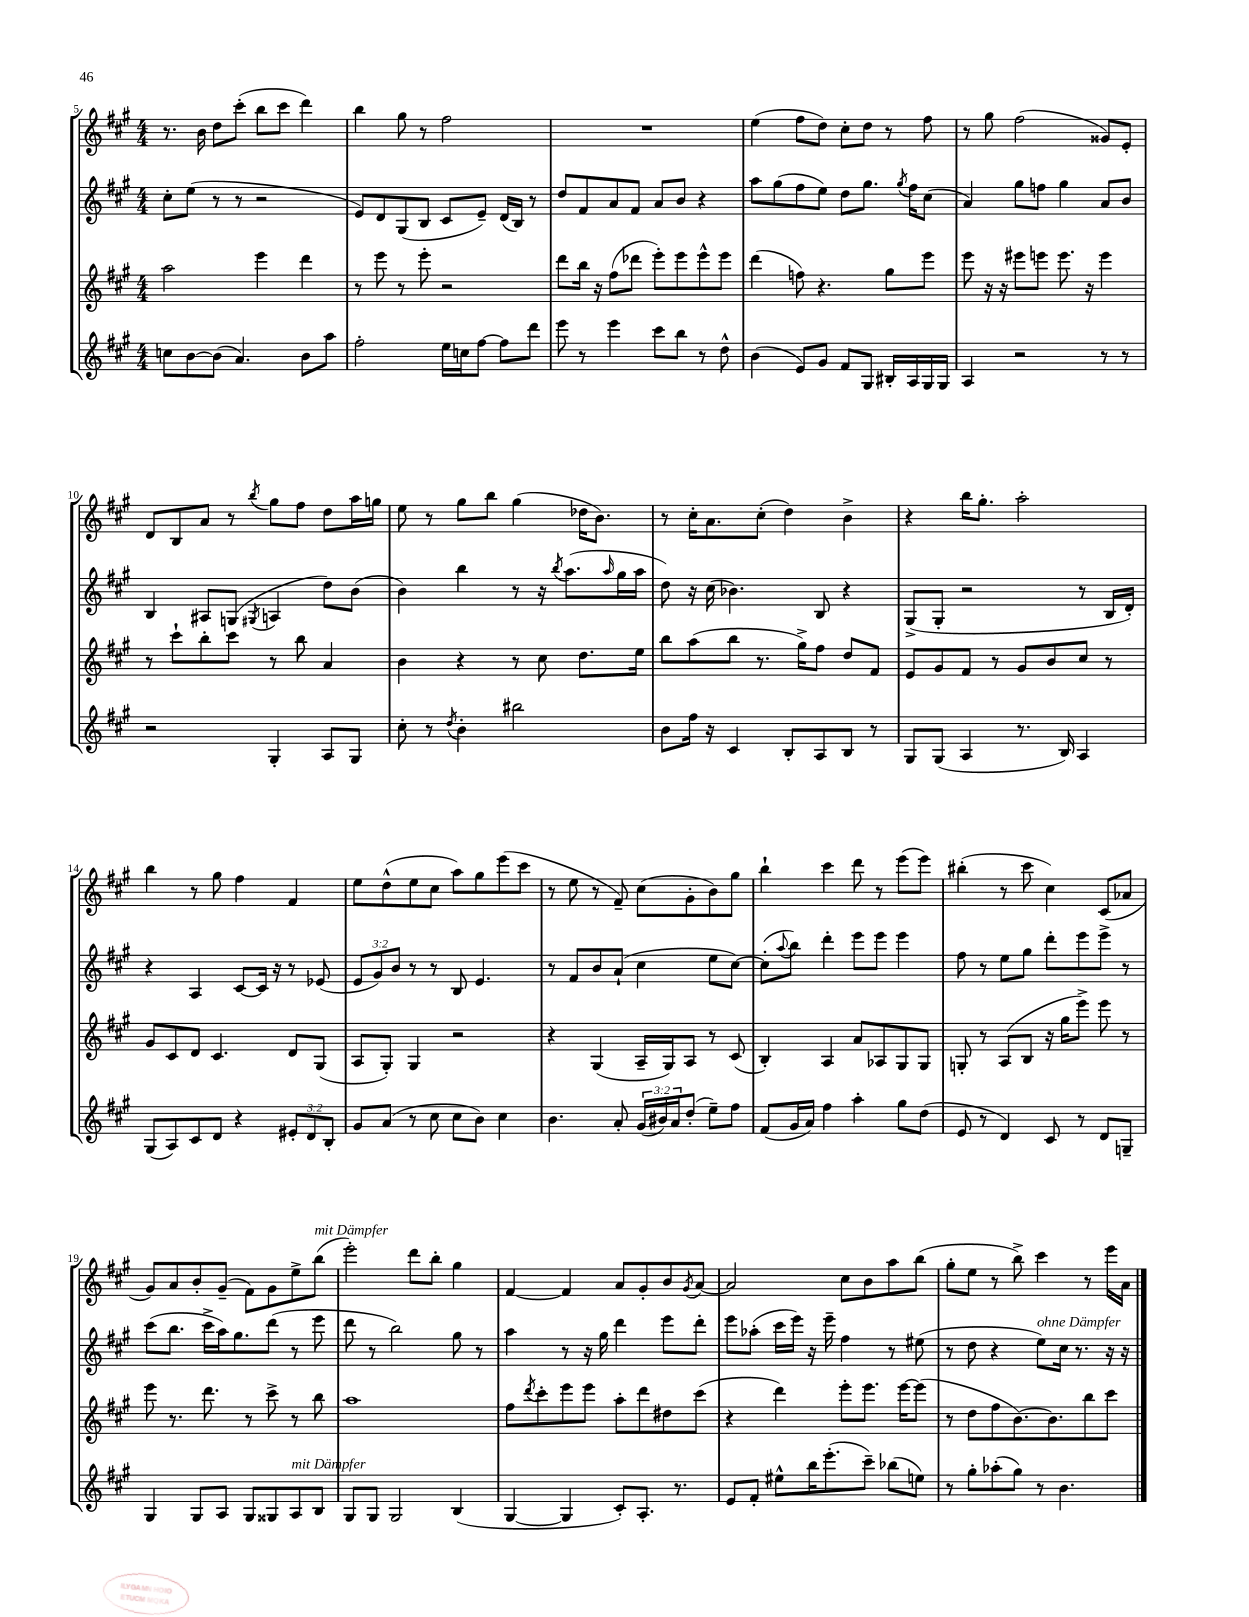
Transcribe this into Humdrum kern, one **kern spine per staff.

**kern	**kern	**kern	**kern
*part4	*part3	*part2	*part1
*staff4	*staff3	*staff2	*staff1
*clefG2	*clefG2	*clefG2	*clefG2
*k[f#c#g#]	*k[f#c#g#]	*k[f#c#g#]	*k[f#c#g#]
*M4/4	*M4/4	*M4/4	*M4/4
=5	=5	=5	=5
8ccn\L	2aa\	8cc#'\L	8.r
[8b\	.	(8ee\J	.
.	.	.	16b\
(8b\J]	.	8r	8dd\L
4.a/)	.	8r	(8ccc#'\J
.	4eee\	2r	8bb\L
.	.	.	8ccc#\J
8b\L	4ddd\	.	4ddd\)
8aa\J	.	.	.
=6	=6	=6	=6
2ff#'\	8r	8e/L)	4bb\
.	8eee\	8d/	.
.	8r	(8G#/	8gg#\
.	8eee'\	8B/J	8r
16ee\LL	2r	8c#/L	2ff#\
16ccn\J	.	.	.
[8ff#\J	.	8e~/J)	.
8ff#\L]	.	(16d/LL	.
.	.	16B/JJ)	.
8ddd\J	.	8r	.
=7	=7	=7	=7
8eee\	8ddd\L	8dd/L	1r
8r	16bb\Jk	8f#/	.
.	16r	.	.
4eee\	(8ff#\L	8a/	.
.	8ddd-X\J	8f#/J	.
8ccc#\L	8eee'\L)	8a/L	.
8bb\J	8eee\	8b/J	.
8r	8eee^^\	4r	.
8dd^^\	8eee\J	.	.
=8	=8	=8	=8
(4b\	(4ddd\	8aa\L	(4ee\
.	.	(8gg#\	.
8e/L)	8ffn\)	8ff#\	8ff#\L
8g#/J	4.r	8ee\J)	8dd\J)
8f#/L	.	8dd\L	8cc#'\L
8G#/J	.	8.gg#\J	8dd\J
16B#X'/LL	8gg#\L	.	8r
.	.	8qgg#/	.
16A/	.	16ff#\KL	.
16G#/	8eee\J	(8cc#\J	8ff#\
16G#/JJ	.	.	.
=9	=9	=9	=9
4A/	8eee\	4a/)	8r
.	16r	.	8gg#\
.	16r	.	.
2r	8eee#X\L	8gg#\L	(2ff#\
.	8eeen\J	8ffn\J	.
.	8.eee\	4gg#\	.
.	16r	.	.
8r	4eee\	8a/L	8g##X/L)
8r	.	8b/J	8e'/J
!!LO:LB:g=z
=10	=10	=10	=10
2r	8r	4B/	8d/L
.	8ccc#`\L	.	8B/
.	8bb'\	8A#X/L	8a/J
.	8ccc#\J	(8Gn/J	8r
.	.	8qG#X/	8qbb/
4G#'/	8r	4An/	8gg#\L
.	8bb\	.	8ff#\J
8A/L	4a/	8dd\L)	8dd\L
8G#/J	.	(8b\J	16aa\L
.	.	.	16ggn\JJ
=11	=11	=11	=11
8cc#'\	4b\	4b\)	8ee\
8r	.	.	8r
8qdd/	.	.	.
4b'\	4r	4bb\	8gg#\L
.	.	.	8bb\J
2bb#X\	8r	8r	(4gg#\
.	8cc#\	16r	.
.	.	8qbb/	.
.	.	(8.aa\L	.
.	8.dd\L	.	16dd-X\KL
.	.	.	8.b\J)
.	.	16qqaa/	.
.	.	16gg#\L	.
.	16ee\Jk	16aa\JJ	.
=12	=12	=12	=12
8b\L	8bb\L	8dd\)	8r
16ff#\Jk	(8aa\	16r	16cc#'\KL
16r	.	(16cc#\	8.a\
4c#/	8bb\J	4.b-X\)	.
.	8.r	.	(8cc#'\J
8B'/L	.	.	4dd\)
.	16gg#^\KL)	.	.
8A/	8ff#\J	8B/	.
8B/J	8dd/L	4r	4b^\
8r	8f#/J	.	.
=13	=13	=13	=13
8G#/L	8e/L	(8G#^/L	4r
(8G#/J	8g#/	8G#'/J	.
4A/	8f#/J	2r	16bb\KL
.	.	.	8.gg#'\J
.	8r	.	.
8.r	8g#/L	.	2aa'\
.	8b/	.	.
16B/)	.	.	.
4A/	8cc#/J	8r	.
.	8r	16B/LL	.
.	.	16d'/JJ)	.
!!LO:LB:g=z
=14	=14	=14	=14
(8G#/L	8g#/L	4r	4bb\
8A/)	8c#/	.	.
8c#/	8d/J	4A/	8r
8d/J	4.c#/	.	8gg#\
4r	.	[8c#/L	4ff#\
.	.	16c#/Jk]	.
.	.	16r	.
12e#X'/L	8d/L	8r	4f#/
12d/	.	.	.
.	(8G#/J	(8e-X/	.
12B'/J	.	.	.
=15	=15	=15	=15
8g#/L	8A/L	12e/L	8ee\L
.	.	12g#/)	.
(8a/J	8G#'/J)	.	(8dd^^\
.	.	12b/J	.
8r	4G#/	8r	8ee\
8cc#\	.	8r	8cc#\J
8cc#\L	2r	8B/	8aa\L)
8b\J)	.	4.e/	8gg#\
4cc#\	.	.	(8eee\
.	.	.	8ccc#\J
=16	=16	=16	=16
4.b\	4r	8r	8r
.	.	8f#/L	8ee\
.	(4G#/	8b/	8r
8a'/	.	(8a`/J	8f#~/)
(24g#/LL	16A~/LL	4cc#\	(8cc#\L
24b#X/)	.	.	.
.	16G#/J)	.	.
24a/J	.	.	.
(8dd'/J	8A/J	.	8g#'\
8ee~\L)	8r	8ee\L	8b\)
8ff#\J	(8c#/	[8cc#\J)	8gg#\J
=17	=17	=17	=17
(8f#/L	4B'/)	(8cc#'\L]	4bb`\
.	.	8qqaa/	.
16g#/L	.	8bb\J)	.
16a/JJ)	.	.	.
4ff#\	4A/	4ddd'\	4ccc#\
4aa'\	8a/L	8eee\L	8ddd\
.	8A-X/	8eee\J	8r
8gg#\L	8G#/	4eee\	(8eee\L
(8dd\J	8G#/J	.	8eee\J)
=18	=18	=18	=18
8e/	8Gn'/	8ff#\	(4bb#X'\
8r	8r	8r	.
4d/)	(8A/L	8ee\L	8r
.	8B/J	8gg#\J	8ccc#\
8c#/	16r	8ddd'\L	4cc#\)
.	16gg#\KL	.	.
8r	8eee^\J)	8eee\	.
8d/L	8eee\	8eee^\J	(8c#/L
8Gn~/J	8r	8r	8a-X/J
!!LO:LB:g=z
=19	=19	=19	=19
4G#/	8eee\	(8ccc#\L	8g#/L)
.	8.r	8.bb\J	8a/
8G#/L	.	.	8b'/
.	8.ddd\	16ccc#^\LL	.
8A/J	.	16aa\J)	(8g#~/J
.	.	8.gg#\	.
8G#/L	8r	.	8f#\L)
8G##X/	8ccc#^\	(8ddd\J	8g#\
!LO:TX:a:i:t=mit Dämpfer	!	!	!
8A/	8r	8r	8ee^\
!	!	!	!LO:TX:a:i:t=mit Dämpfer
8B/J	8bb\	8eee\	(8bb\J
=20	=20	=20	=20
8G#/L	1aa	8ddd\	2eee'\)
8G#/J	.	8r	.
2G#/	.	2bb\)	.
.	.	.	8ddd\L
.	.	.	8bb'\J
(4B/	.	8gg#\	4gg#\
.	.	8r	.
=21	=21	=21	=21
[4G#/	8ff#\L	4aa\	[4f#/
.	8qddd/	.	.
.	8ccc#'\	.	.
4G#/]	8eee\	8r	4f#/]
.	8eee\J	16r	.
.	.	16gg#\	.
8c#'/L)	8aa'\L	4ddd\	8a/L
8.A'/J	8ddd\	.	8g#'/
.	8dd#X\	8eee\L	8b/
8.r	.	.	.
.	.	.	8qg#/
.	(8ccc#\J	8ddd'\J	[8a/J
=22	=22	=22	=22
8e/L	4r	8eee\L	2a/]
8f#'/J	.	(8aa-X'\J	.
8ee#X^^\L	4ddd\)	16ccc#\LL	.
.	.	16eee\JJ)	.
16bb\K	.	16r	.
(8.eee'\	.	16eee~\	.
.	8eee'\L	4ff#\	8cc#\L
8ccc#~\J)	8.eee\J	.	8b\
(8bb-X\L	.	8r	8aa\
.	[16eee\KL	.	.
8een\J)	(8eee\J]	(8ee#X\	(8bb\J
=23	=23	=23	=23
8r	8r	8r	8gg#'\L
8gg#'\L	8dd\L	8dd\	8ee\J
(8aa-X'\	8ff#\	4r	8r
8gg#\J)	[8.b\)	.	8bb^\)
!	!	!LO:TX:a:i:t=ohne Dämpfer	!
8r	.	8ee\L)	4ccc#\
.	8.b\]	.	.
4.b\	.	16cc#\Jk	.
.	.	8.r	.
.	8bb\	.	8r
.	8ccc#\J	16r	16eee\LL
.	.	16r	16a\JJ
==	==	==	==
*-	*-	*-	*-
